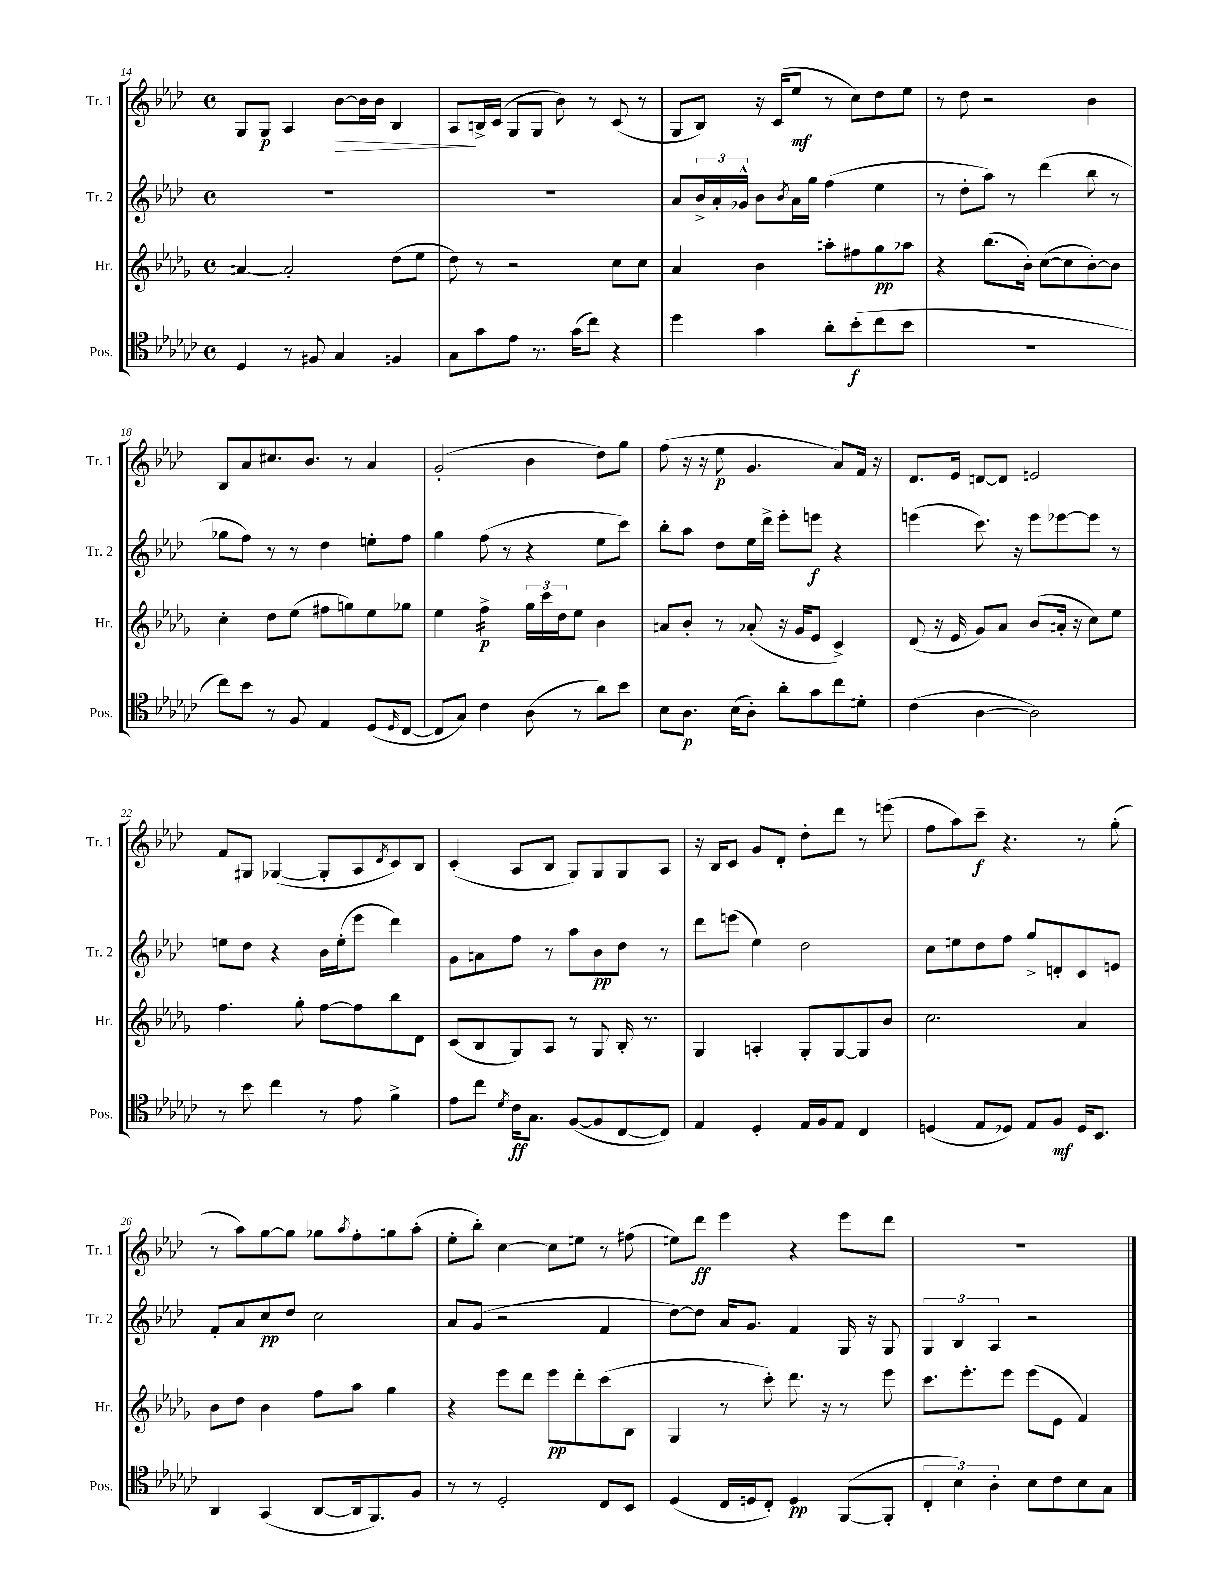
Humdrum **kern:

**kern	**kern	**kern	**kern
*staff4	*staff3	*staff2	*staff1
*clefC4	*clefG2	*clefG2	*clefG2
*k[b-e-a-d-g-c-]	*k[b-e-a-d-g-]	*k[b-e-a-d-]	*k[b-e-a-d-]
*M4/4	*M4/4	*M4/4	*M4/4
*met(c)	*met(c)	*met(c)	*met(c)
4D-/	[4a/	1r	8G/L
.	.	.	8G/J
8r	2a'/]	.	4A-/
8F#/	.	.	.
4G-/	.	.	[8b-\L
.	.	.	16b-\]L
.	.	.	16b-\JJ
4F/	(8dd-\L	.	4B-/
.	8ee-\J	.	.
=	=	=	=
8G-\L	8dd-\)	1r	8A-/L
8g-\	8r	.	16B^/L
.	.	.	(16c/JJ
8e-\J	2r	.	8G/L
8.r	.	.	8G/J
.	.	.	8b-\)
(16g-\LK	.	.	.
8cc-\J)	.	.	8r
4r	8cc\L	.	(8c/
.	8cc\J	.	8r
=	=	=	=
4dd-\	4a-/	8a-/L	8G/L
.	.	24b-^/L	8B-/J)
.	.	24a-'/	.
.	.	24g-^^/JJ	.
4g-\	4b-\	8b-\L	16r
.	.	.	(16c/LK
.	.	8qb-/	.
.	.	16a-\L	8ee-/J
.	.	16gg\JJ	.
8a-'\L	8aa'\L	(4ff\	8r
(8b-'\	8ff#\	.	8cc\L)
8cc-\	8gg-\	4ee-\	8dd-\
8b-\J	8aa-\J	.	8ee-\J
=	=	=	=
1r	4r	8r	8r
.	.	8dd-'\L	8dd-\
.	(8.bb-\L	8aa-\J)	2r
.	.	8r	.
.	16b-'\Jk)	.	.
.	([8cc\L	(4ddd-\	.
.	8cc\]	.	.
.	[8b-'\)	8bb-\	4b-\
.	8b-\]J	8r	.
=	=	=	=
8cc-\L)	4cc'\	8gg-\L	8B-/L
8b-\J	.	8ff\J)	8a-/
8r	8dd-\L	8r	8.cc#/
8F/	(8ee-\J	8r	.
.	.	.	8.b-/J
4E-/	8ff#\L	4dd-\	.
.	8gg\)	.	8r
(8D-/L	8ee-\	8ee'\L	4a-/
16qqD-/	.	.	.
[8C-/J	8gg-\J	8ff\J	.
=	=	=	=
8C-/]L	4ee-\	4gg\	(2g'/
8G-/J)	.	.	.
4c-\	4ff^\	(8ff\	.
.	.	8r	.
(8A-\	24gg-\LL	4r	4b-\
.	24ccc\	.	.
.	24dd-\J	.	.
8r	8ee-\J	.	.
8a-\L)	4b-\	8ee-\L	8dd-\L)
8b-\J	.	8ccc\J)	8gg\J
=	=	=	=
8B-\L	8a/L	8bb-'\L	(8ff\
8.A-\J	8b-'/J	8aa-\J	16r
.	.	.	16r
.	8r	8dd-\L	8ee-\
(16B-\LK	.	.	.
8A-'\J)	(8a-'/	16ee-\L	4.g/
.	.	16ddd-^\JJ	.
8a-'\L	16r	8eee-'\L	.
.	16g-/LK	.	.
8g-\	8e-/J	8eee\J	.
8cc-\	4c^/)	4r	8a-/L)
8d'\J	.	.	16f/Jk
.	.	.	16r
=	=	=	=
(4c-\	(8d-/	(4eee\	8.d-/L
.	16r	.	.
.	16e-/	.	16e-/Jk
[4A-\	8g-/L)	8.ccc\)	[8d/L
.	8a-/J	.	8d/]J
.	.	16r	.
2A-\])	(8b-/L	8eee\L	2e/
.	16a'/Jk	[8eee-\	.
.	16r	.	.
.	8cc\L)	8eee-\]J	.
.	8ee-\J	8r	.
=	=	=	=
8r	4.ff\	8ee\L	8f/L
8b-\	.	8dd-\J	8G#/J
4cc-\	.	4r	([4G-/
.	8gg-'\	.	.
8r	[8ff\L	16b-\LL	8G-'/]L
.	.	(16ee'\J	.
8e-\	8ff\]	8eee-\J	8A-/
.	.	.	8qd-/
4f^\	8bb-\	4ddd-\)	8c/)
.	8d-\J	.	8B-/J
=	=	=	=
8e-\L	(8c/L	8g\L	(4c'/
8cc-\J	8B-/	8a\	.
8qd-/	.	.	.
16c-\LK	8G-/)	8ff\J	8A-/L
8.G-\J	.	.	.
.	8A-/J	8r	8B-/J
([8F/L	8r	8aa-\L	8G/L)
8F/]	8G-/	8b-\	8G/
[8C-/	16B-'/	8dd-\J	8G/
.	8.r	.	.
8C-/]J)	.	8r	8A-/J
=	=	=	=
4E-/	4G-/	8ddd-\L	16r
.	.	.	16B-/LK
.	.	(8eee\J	8c/J
4D-'/	4A'/	4ee-\)	8g/L
.	.	.	8d-'/J
16E-/LL	8G-'/L	2dd-\	8dd-'\L
16F/J	.	.	.
8E-/J	[8G-/	.	8ddd-\J
4C-/	8G-/]	.	8r
.	8b-/J	.	(8eee\
=	=	=	=
(4D/	2.cc\	8cc\L	8ff\L
.	.	8ee\	8aa-\)
8E-/L	.	8dd-\	8ccc~\J
8D-/J)	.	8ff\J	4.r
8E-/L	.	8gg^/L	.
8F/J	.	8d'/	.
16D-/LK	4a-/	8c/	8r
8.BB-/J	.	.	.
.	.	8e/J	(8gg'\
=	=	=	=
4AA-/	8b-\L	8f'/L	8r
.	8dd-\J	8a-/	8aa-\L)
(4GG-/	4b-\	8cc/	[8gg\
.	.	8dd-/J	8gg\]J
[8AA-/L	8ff\L	2cc\	8gg-\L
.	.	.	8qaa-/
16AA-/]k	8aa-\J	.	8ff'\
8.FF/)	.	.	.
.	4gg-\	.	8gg\
8F/J	.	.	(8aa-'\J
=	=	=	=
8r	4r	8a-/L	8ee-'\L
8r	.	(8g/J	8bb-'\J)
2D-'/	8eee-\L	2r	[4cc\
.	8ddd-\J	.	.
.	8eee-\L	.	8cc\]L
.	8ddd-'\	.	8ee\J
8C-/L	(8ccc\	4f/	8r
8BB-/J	8B-\J	.	(8ff#\
=	=	=	=
(4D-/	4G-/	[8dd-\L)	8ee\L)
.	.	8dd-\]J	8ddd-\J
16C-/LL	8r	16a-/LK	4eee-\
16D/J	.	8.g/J	.
8C-'/J)	8ccc'\)	.	.
4D/	8.ddd-\	4f/	4r
.	16r	.	.
([8FF/L	8r	16G/	8eee-\L
.	.	16r	.
8FF'/]J	8eee-\	8G/	8ddd-\J
=	=	=	=
6C-'/	8.ccc\L	6G/	1r
6B-\)	.	6B-/	.
.	8.eee-'\	.	.
6A-'\	.	6A-/	.
.	8eee-\J	.	.
8B-\L	(8eee-\L	2r	.
8c-\	8e-\J	.	.
8B-\	4f/)	.	.
8G-\J	.	.	.
==	==	==	==
*-	*-	*-	*-
